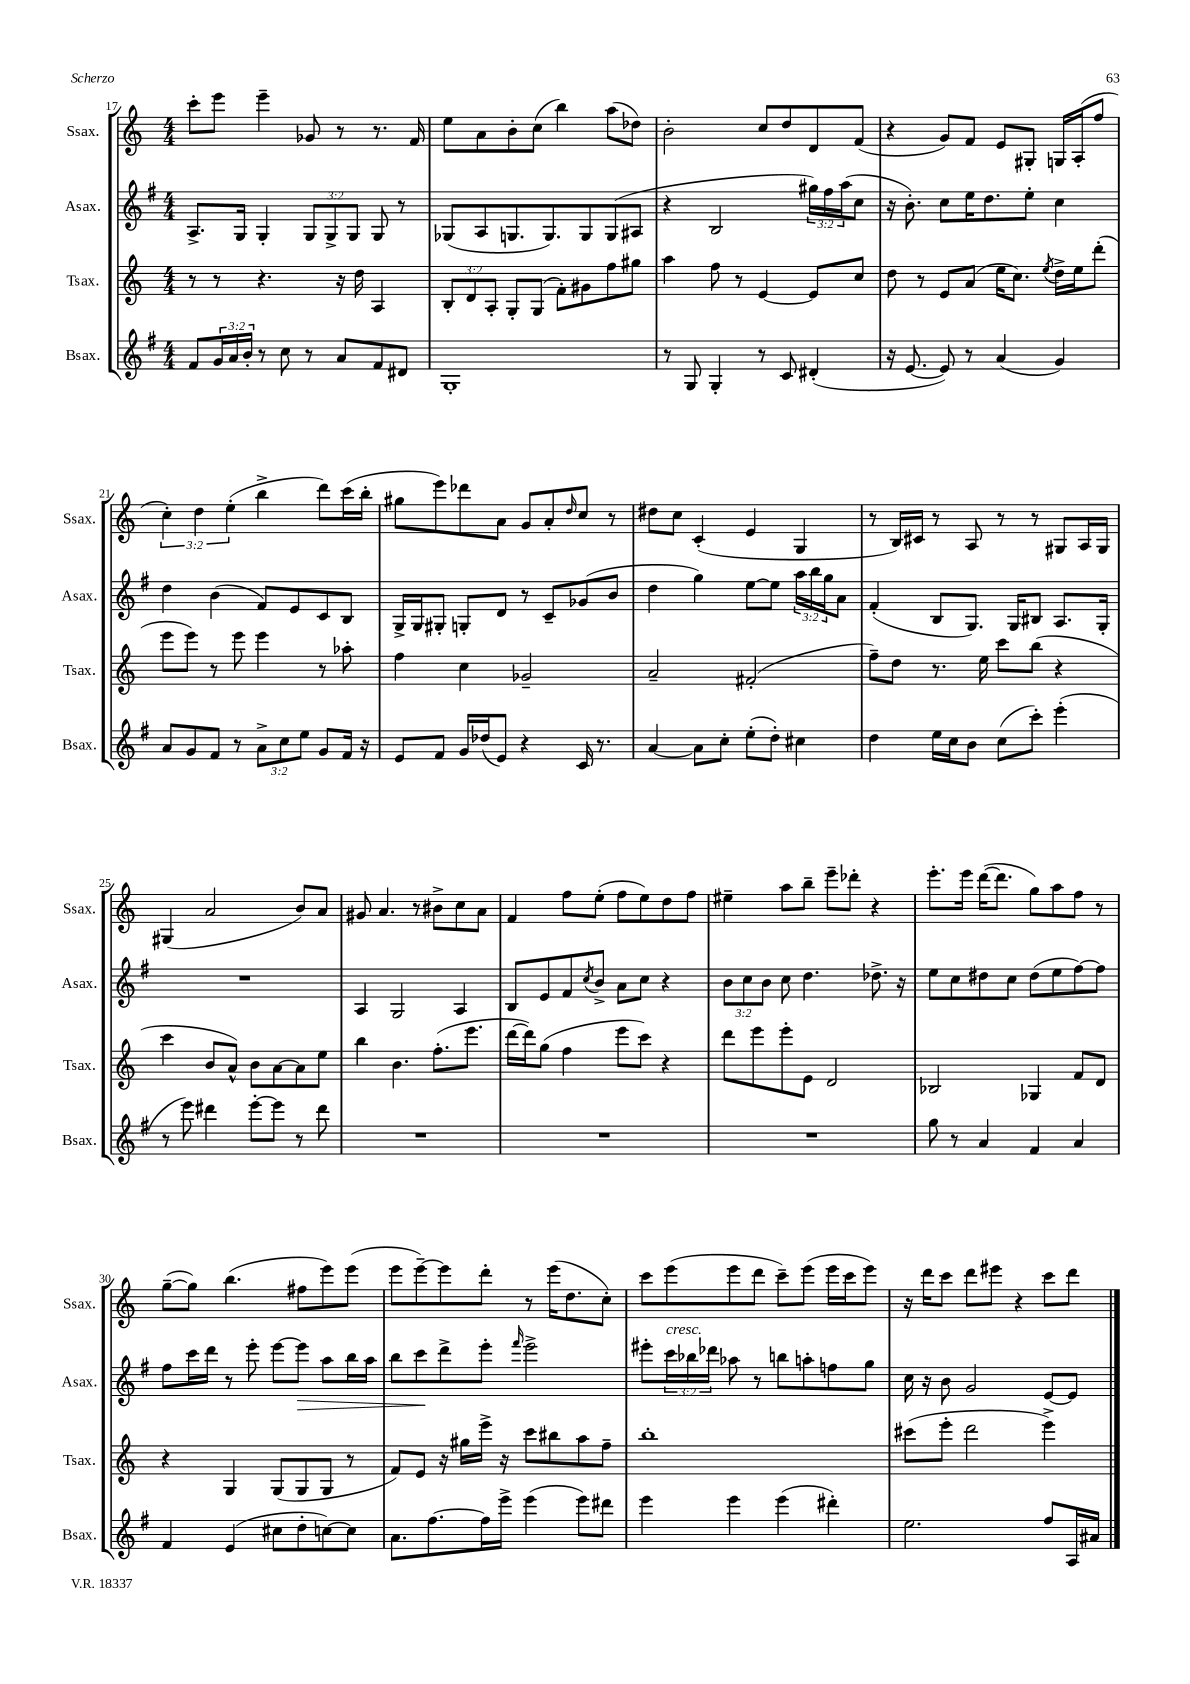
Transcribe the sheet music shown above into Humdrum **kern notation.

**kern	**kern	**kern	**kern
*staff4	*staff3	*staff2	*staff1
*clefG2	*clefG2	*clefG2	*clefG2
*k[f#]	*k[]	*k[f#]	*k[]
*M4/4	*M4/4	*M4/4	*M4/4
8f#	8r	8.A^	8ccc'
24g	8r	.	8eee
24a	.	.	.
.	.	16G	.
24b'	.	.	.
8r	4.r	4G'	4eee~
8cc	.	.	.
8r	.	12G	8g-
.	.	12G^	.
8a	16r	.	8r
.	.	12G	.
.	16dd	.	.
8f#	4A	8G	8.r
8d#	.	8r	.
.	.	.	16f
=	=	=	=
1G'	12B'	(8G-	8ee
.	12d	.	.
.	.	8A	8a
.	12A'	.	.
.	8G'	8.G	8b'
.	(8G	.	(8cc
.	.	8.G)	.
.	8f')	.	4bb)
.	8g#	8G	.
.	8ff	(8G	(8aa
.	8gg#	8A#	8dd-)
=	=	=	=
8r	4aa	4r	2b'
8G	.	.	.
4G'	8ff	2B	.
.	8r	.	.
8r	[4e	.	8cc
8c	.	.	8dd
(4d#'	8e]	24gg#)	8d
.	.	24ff#	.
.	.	(24aa	.
.	8cc	8cc	(8f
=	=	=	=
16r	8dd	16r	4r
[8.e	.	8.b')	.
.	8r	.	.
8e])	8e	8cc	8g)
8r	(8a	16ee	8f
.	.	8.dd	.
(4a	16ee	.	8e
.	8.cc)	.	.
.	.	8ee'	8G#'
.	8qee	.	.
4g)	16dd^	4cc	16G
.	16ee	.	(16A'
.	(8ddd'	.	8ff
=	=	=	=
8a	8eee	4dd	6cc')
8g	8eee)	.	.
.	.	.	6dd
8f#	8r	(4b	.
.	.	.	(6ee'
8r	8eee	.	.
12a^	4eee	8f#)	4bb^
12cc	.	.	.
.	.	8e	.
12ee	.	.	.
8g	8r	8c	8ddd)
16f#	8aa-'	8B	(16ccc
16r	.	.	16bb'
=	=	=	=
8e	4ff	16G^	8gg#
.	.	16G	.
8f#	.	8G#'	8eee)
16g	4cc	8G'	8ddd-
(16dd-	.	.	.
8e)	.	8d	8a
4r	2g-~	8r	8g
.	.	8c~	8a'
.	.	.	16qqdd
16c	.	(8g-	8cc
8.r	.	.	.
.	.	8b	8r
=	=	=	=
[4a	2a~	4dd	8dd#
.	.	.	8cc
8a]	.	4gg)	(4c'
8cc'	.	.	.
(8ee'	(2f#'	[8ee	4e
8dd')	.	8ee]	.
4cc#	.	24aa	4G
.	.	24bb	.
.	.	24gg	.
.	.	8a	.
=	=	=	=
4dd	8ff~)	(4f#'	8r
.	8dd	.	16B)
.	.	.	16c#
16ee	8.r	8B	8r
16cc	.	.	.
8b	.	8.G)	8A
.	16ee	.	.
(8cc	8ccc	.	8r
.	.	16G	.
8ccc')	(8bb	8B#	8r
(4eee'	4r	8.A	8G#
.	.	.	16A
.	.	16G'	16G#
=	=	=	=
8r	4ccc	1r	(4G#
8eee)	.	.	.
4ddd#	8b	.	2a
.	8a^^)	.	.
[8eee'	8b	.	.
8eee]	[8a	.	.
8r	8a]	.	8b)
8ddd#	8ee	.	8a
=	=	=	=
1r	4bb	4A	8g#
.	.	.	4.a
.	4.b	2G	.
.	.	.	8r
.	(8.ff'	.	8b#^
.	.	4A	8cc
.	8.eee	.	.
.	.	.	8a
=	=	=	=
1r	[16ddd	8B	4f
.	16ddd])	.	.
.	(8gg	8e	.
.	4ff	8f#	8ff
.	.	8qcc	.
.	.	8b^	(8ee'
.	8eee	8a	8ff
.	8ccc)	8cc	8ee)
.	4r	4r	8dd
.	.	.	8ff
=	=	=	=
1r	8ddd	12b	4ee#~
.	.	12cc	.
.	8eee	.	.
.	.	12b	.
.	8eee'	8cc	8aa
.	8e	4.dd	8bb~
.	2d	.	8eee~
.	.	.	8ddd-'
.	.	8.dd-^	4r
.	.	16r	.
=	=	=	=
8gg	2B-	8ee	8.eee'
8r	.	8cc	.
.	.	.	16eee
4a	.	8dd#	([16ddd
.	.	.	8.ddd]
.	.	8cc	.
4f#	4G-	(8dd#	8gg)
.	.	8ee	8aa
4a	8f	[8ff#)	8ff
.	8d	8ff#]	8r
=	=	=	=
4f#	4r	8ff#	([8gg~
.	.	16ccc	8gg])
.	.	16ddd	.
(4e	4G	8r	(4.bb
.	.	8eee'	.
8cc#	(8G	[8eee	.
8dd'	8G	8eee]	8ff#
[8cc)	8G	8aa	8eee)
8cc]	8r	16bb	(8eee
.	.	16aa	.
=	=	=	=
8.a	8f)	8bb	8eee
.	8e	8ccc	[8eee~)
[8.ff#	.	.	.
.	16r	8ddd^	8eee]
.	16gg#	.	.
16ff#]	16eee^	8eee'	8ddd'
16eee^	16r	.	.
.	.	16qqfff#	.
(4eee	8ccc	2eee^	8r
.	8bb#	.	(16eee
.	.	.	8.dd
8eee)	8aa	.	.
8ddd#	8ff~	.	8cc')
=	=	=	=
4eee	1bb'	8eee#'	8ccc
.	.	24ccc	(8eee
.	.	24bb-	.
.	.	24ddd-	.
4eee	.	8aa-	8eee
.	.	8r	8ddd
(4eee	.	8bb	8ccc~)
.	.	8aa'	(8eee
4ddd#')	.	8ff	16eee
.	.	.	16ccc
.	.	8gg	8eee)
=	=	=	=
2.ee	(8ccc#	16cc	16r
.	.	16r	16ddd
.	8eee'	8b	8ccc
.	2ddd	2g	8ddd
.	.	.	8eee#
.	.	.	4r
8ff#	4eee^)	[8e	8ccc
16A	.	8e]	8ddd
16a#	.	.	.
==	==	==	==
*-	*-	*-	*-
